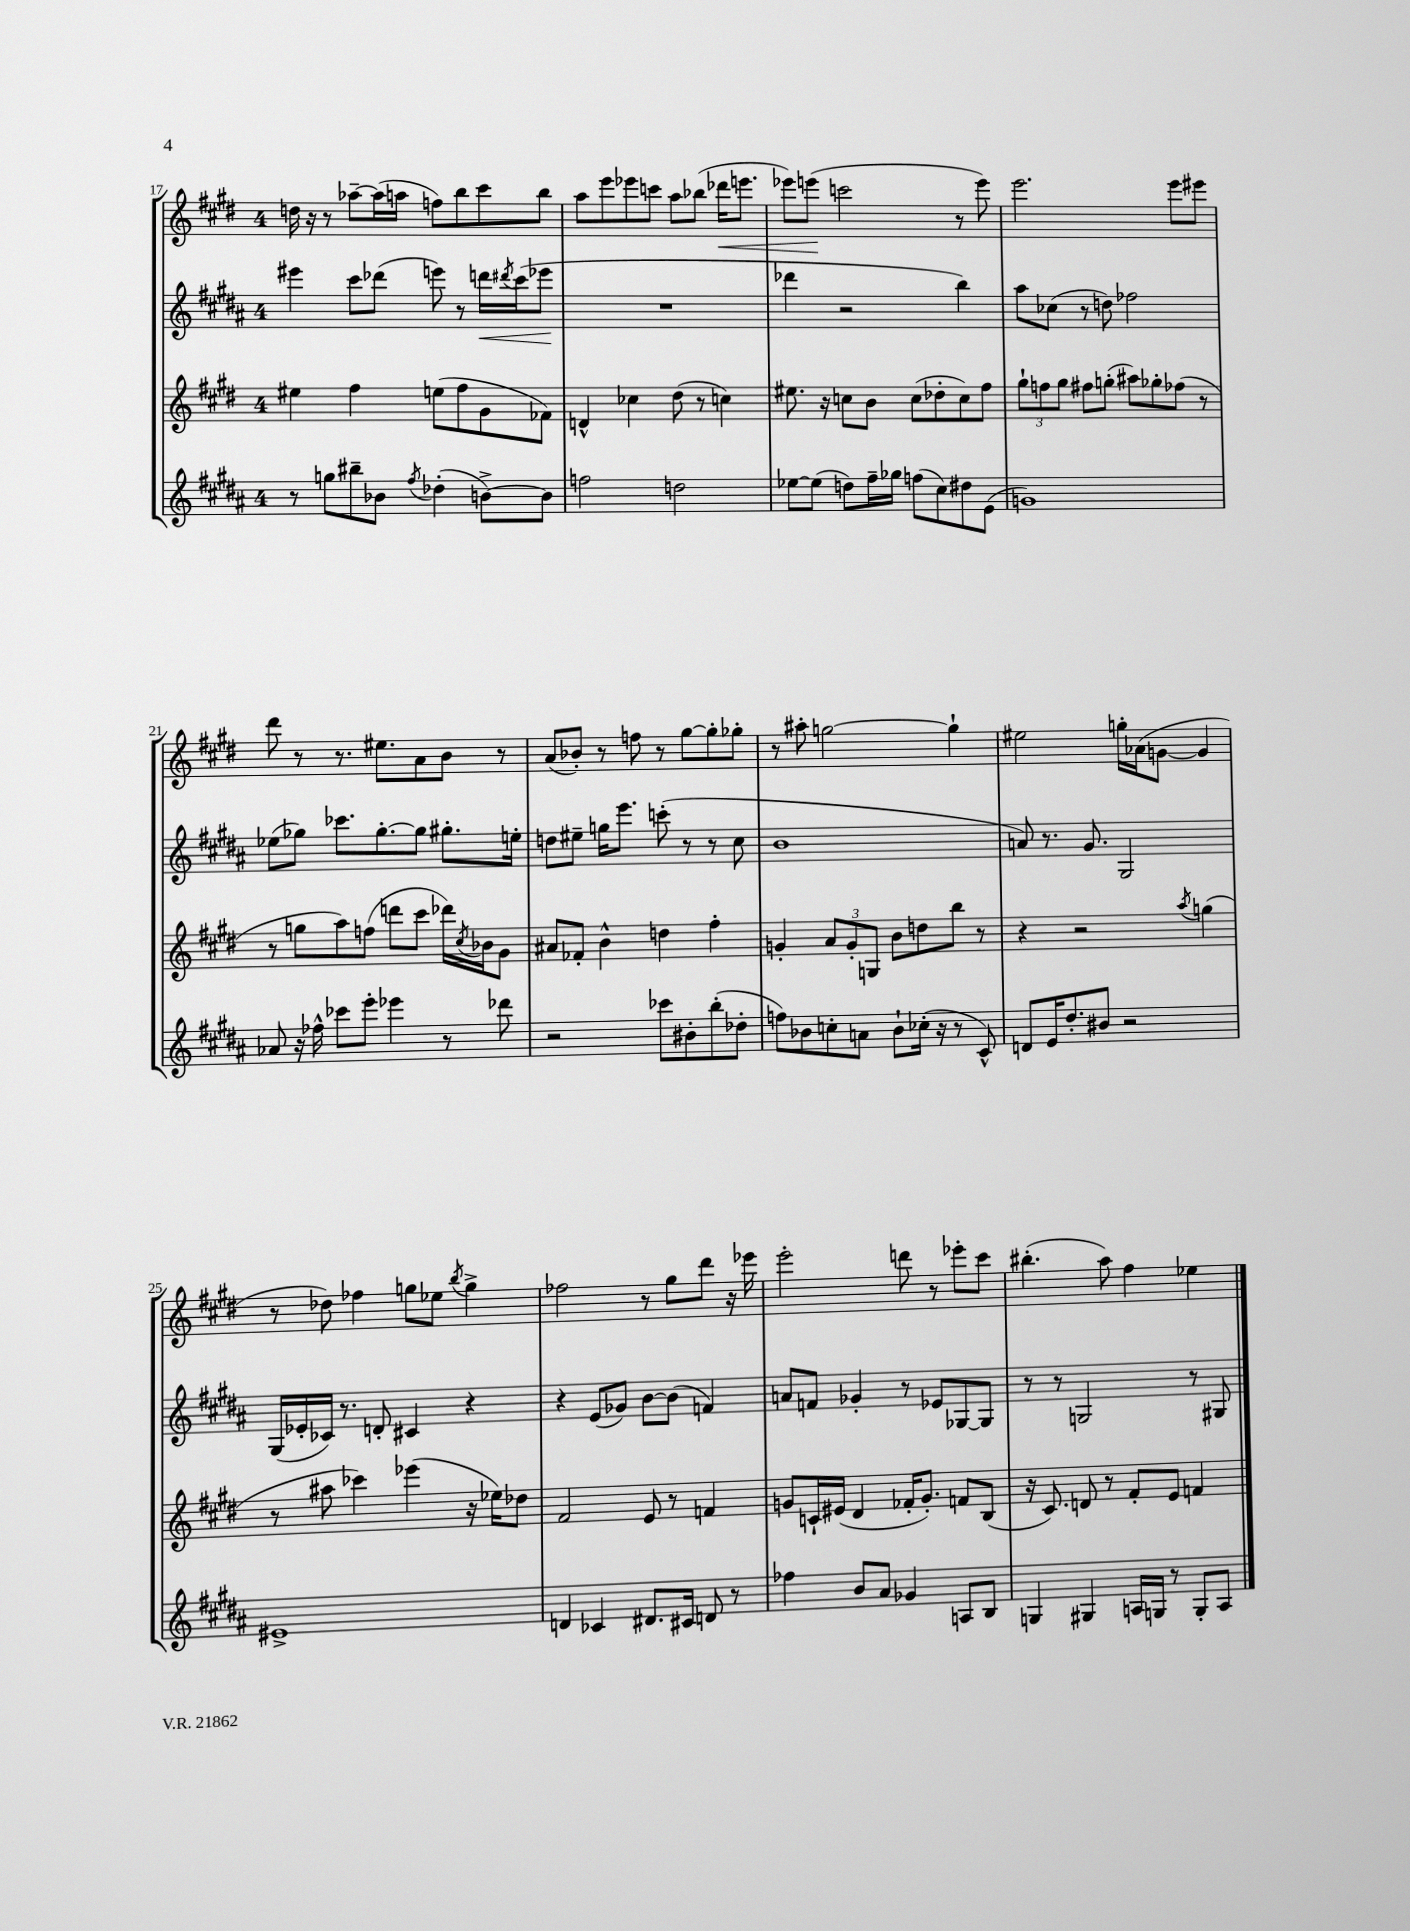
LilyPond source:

<<
\new StaffGroup <<
\new Staff = "s0" {
    \clef treble \key e \major \once \override Staff.TimeSignature.style = #'single-digit \time 4/4
    d''16 r16 r8 aes''8~-- aes''16( a''16 f''8) b''8 cis'''8 b''8 |
    a''8 e'''8 ees'''8 c'''8 a''8 bes''8( des'''16\< e'''8. |
    ees'''8) e'''8\!( c'''2 r8 e'''8) |
    e'''2. e'''8 eis'''8 |
    dis'''8 r8 r8. eis''8. a'8 b'8 r8 |
    a'8( bes'8-.) r8 f''8 r8 gis''8~ gis''8-. ges''8-. |
    r8 ais''8-. g''2~ g''4-! |
    eis''2 g''16-. aes'16( g'8~ g'4 |
    r8 des''8) fes''4 g''8 ees''8 \acciaccatura { b''8 } g''4-> |
    fes''2 r8 gis''8 dis'''8 r16 ees'''16 |
    e'''2-. d'''8 r8 ees'''8-. cis'''8 |
    bis''4.-.( a''8) fis''4 ees''4 \bar "|." |
}
\new Staff = "s1" {
    \clef treble \key b \major \once \override Staff.TimeSignature.style = #'single-digit \time 4/4
    eis'''4 cis'''8 des'''8( e'''8) r8 d'''16\< \acciaccatura { dis'''8 } cis'''16( ees'''8\! |
    R1 |
    des'''4 r2 b''4) |
    ais''8 ces''8( r8 d''8) fes''2 |
    ees''8( ges''8) ces'''8. ges''8.~-. ges''8 gis''8.-. e''16-. |
    d''8 eis''8-- g''16 e'''8. c'''8-.( r8 r8 cis''8 |
    b'1 |
    a'8) r8. gis'8. gis2 |
    gis16( ees'16-. ces'16) r8. d'8-. cis'4 r4 |
    r4 e'8( ges'8) b'8~ b'8( f'4) |
    a'8 f'8 ges'4-. r8 ees'8 ges8~ ges8 |
    r8 r8 g2 r8 gis8 \bar "|." |
}
\new Staff = "s2" {
    \clef treble \key e \major \once \override Staff.TimeSignature.style = #'single-digit \time 4/4
    eis''4 fis''4 e''8( fis''8 gis'8 fes'8) |
    d'4-^ ces''4 dis''8( r8 c''4) |
    eis''8. r16 c''8 b'8 c''8( des''8-. c''8) fis''8 |
    \tuplet 3/2 { gis''8-! f''8 gis''8 } fis''8 g''8-.( ais''8) ges''8-. fes''8( r8 |
    r8 g''8 a''8) f''8( d'''8 cis'''8 des'''16) \acciaccatura { cis''8 } bes'16 gis'8 |
    ais'8 fes'8-. b'4-^ d''4 fis''4-. |
    g'4-. \tuplet 3/2 { a'8 g'8-. g8 } b'8 d''8 b''8 r8 |
    r4 r2 \acciaccatura { a''8 } g''4( |
    r8 ais''8 ces'''4) ees'''4( r16 ees''16) des''8 |
    fis'2 e'8 r8 f'4 |
    g'8 c'16-! eis'16( dis'4 fes'16-. g'8.-.) f'8 b8( |
    r16 cis'8.) d'8 r8 fis'8-. e'8 f'4 \bar "|." |
}
\new Staff = "s3" {
    \clef treble \key b \major \once \override Staff.TimeSignature.style = #'single-digit \time 4/4
    r8 g''8 bis''8-- bes'8 \acciaccatura { fis''8 } des''4-.( b'8~->) b'8 |
    f''2 d''2 |
    ees''8~ ees''8( d''8) fis''16-- ges''16 f''8( cis''8) dis''8 e'8( |
    g'1) |
    aes'8 r16 fes''16-^ ces'''8 e'''8-. ees'''4 r8 des'''8 |
    r2 ces'''8 bis'8-. b''8-.( des''8-. |
    f''8) bes'8 c''8-. a'8 bes'8-! ces''16-.( r16 r8 cis'8-^) |
    d'8 e'16 dis''8.-. bis'8 r2 |
    eis'1-> |
    d'4 ces'4 dis'8. cis'16 d'8 r8 |
    fes''4 b'8 ais'8 ges'4 a8 b8 |
    g4 gis4 a16 g16 r8 g8-. a8 \bar "|." |
}
>>
>>
\layout { \context { \Score currentBarNumber = #17 } }
